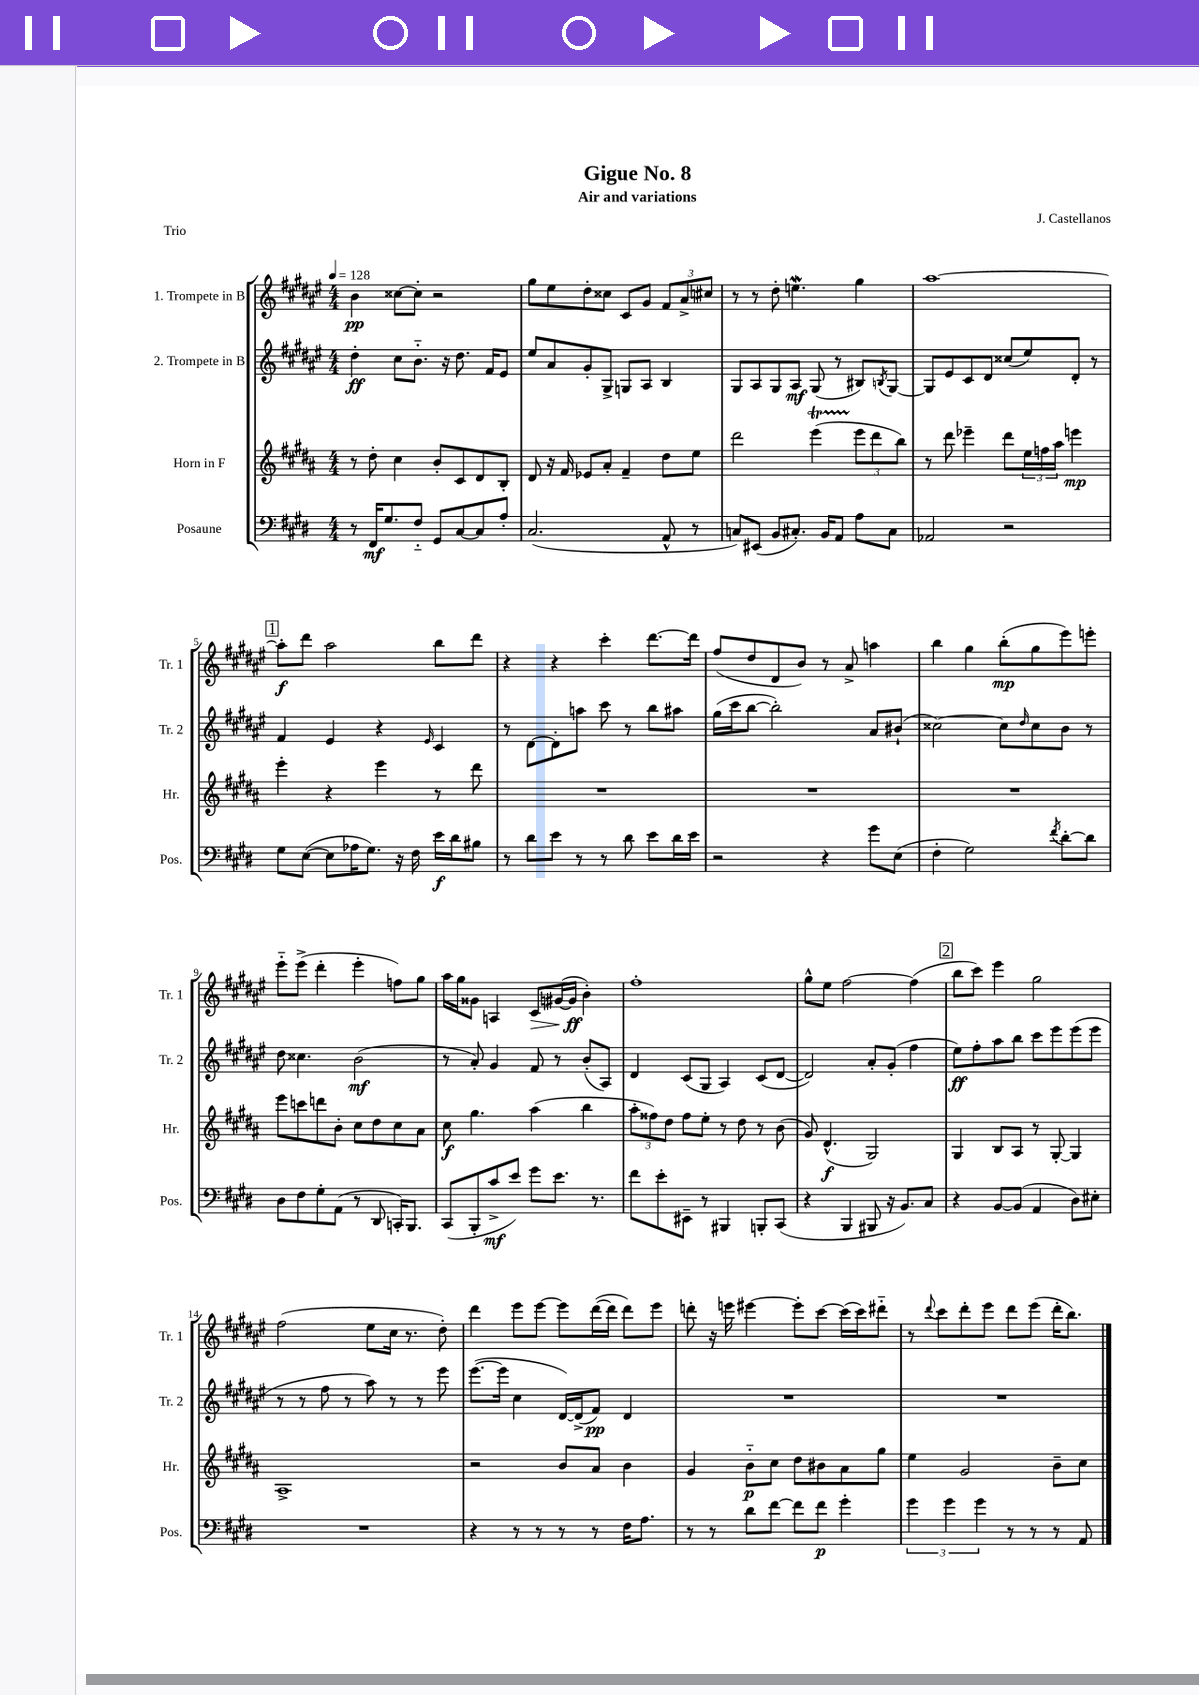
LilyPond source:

\header { title = "Gigue No. 8" composer = "J. Castellanos" subtitle = "Air and variations" piece = "Trio" }
<<
\new StaffGroup <<
\new Staff = "s0" \with { instrumentName = "1. Trompete in B" shortInstrumentName = "Tr. 1" } {
    \clef treble \key fis \major \numericTimeSignature \time 4/4 \tempo 4 = 128
    b'4\pp cisis''8~ cisis''8-. r2 |
    gis''8 eis''8 dis''8-. cisis''8 cis'8 gis'8 \tuplet 3/2 { fis'8 ais'8-> cis''8 } |
    r8 r8 dis''8-. e''4.\mordent gis''4 |
    ais''1~ |
    \mark \markup { \box "1" } ais''8-.\f dis'''8 ais''2 b''8 dis'''8 |
    r4 r4 cis'''4-. dis'''8.~ dis'''16 |
    fis''8( dis''8 dis'8 b'8) r8 ais'8-> a''4 |
    b''4 gis''4 b''8-.\mp( gis''8 eis'''8) e'''8-. |
    eis'''8-_ eis'''8->( dis'''4-. eis'''4-. f''8) gis''8 |
    ais''16 gis''16 gisis'8 a4 cis'8\> gis'16~( gis'16\ff\! b'4-.) |
    fis''1-. |
    gis''8-^ eis''8 fis''2~ fis''4( |
    \mark \markup { \box "2" } b''8 cis'''8) eis'''4 gis''2 |
    fis''2( eis''8 cis''16 r8. dis''8-.) |
    dis'''4 eis'''8 eis'''8~ eis'''8 dis'''16~( dis'''16 dis'''8) eis'''8 |
    d'''8-. r16 e'''16 eis'''4~ eis'''8-. cis'''8~ cis'''16( cis'''16) dis'''8-_ |
    r8 \appoggiatura { dis'''8 } cis'''8 dis'''8-. eis'''8 dis'''8 eis'''8( dis'''16-. b''8.) \bar "|." |
}
\new Staff = "s1" \with { instrumentName = "2. Trompete in B" shortInstrumentName = "Tr. 2" } {
    \clef treble \key fis \major \numericTimeSignature \time 4/4
    dis''4-.\ff cis''8 b'8.-_ r16 dis''8. fis'16 eis'8 |
    eis''8 ais'8 gis'8-. gis8-> g8 ais8 b4 |
    gis8 ais8 gis8 ais8\mf gis8( r8 bis8) \acciaccatura { b8 } gis8~ |
    gis8 eis'8 cis'8 dis'8 cisis''8( eis''8) dis'8-. r8 |
    \mark \markup { \box "1" } fis'4 eis'4 r4 \grace { eis'16 } cis'4 |
    r8 dis'8~ dis'8-. a''8 cis'''8 r8 b''8 ais''8 |
    gis''16( cis'''16 b''8~ b''2-.) ais'8 bis'8-!( |
    cisis''2~) cisis''8 \grace { dis''16 } cisis''8 b'8 r8 |
    dis''8 cisis''4. b'2\mf( |
    r8 ais'8-.) gis'4 fis'8 r8 b'8-.( ais8) |
    dis'4 cis'8( gis8 ais4) cis'8( dis'8~ |
    dis'2) ais'8-. gis'8-.( fis''4 |
    \mark \markup { \box "2" } eis''8\ff) fis''8-. ais''8 b''8 cis'''8 eis'''8 eis'''8( eis'''8 |
    r8 r8 fis''8 r8 ais''8) r8 r8 eis'''8 |
    eis'''8.~( eis'''16 cis''4 dis'16~) dis'16->( fis'8\pp) dis'4 |
    R1 |
    R1 \bar "|." |
}
\new Staff = "s2" \with { instrumentName = "Horn in F" shortInstrumentName = "Hr." } {
    \clef treble \key b \major \numericTimeSignature \time 4/4
    r8 dis''8-. cis''4 b'8-. cis'8 dis'8 b8-. |
    dis'8 r16 fis'16 ees'8 ais'8-. fis'4-- dis''8 e''8 |
    dis'''2 e'''4\startTrillSpan( \tuplet 3/2 { e'''8\stopTrillSpan dis'''8 b''8) } |
    r8 dis'''8 ees'''4-- dis'''8 \tuplet 3/2 { e''16 f''16 ais''16 } e'''4\mp |
    \mark \markup { \box "1" } e'''4-. r4 e'''4 r8 dis'''8 |
    R1 |
    R1 |
    R1 |
    e'''8 c'''8 d'''8 b'8-. cis''8 dis''8 cis''8 ais'8 |
    cis''8\f gis''4. ais''4( b''4 |
    \tuplet 3/2 { ais''8-. fisis''8) dis''8 } fisis''8 e''8-. r8 dis''8 r8 b'8( |
    gis'8) dis'4.-^\f( gis2) |
    \mark \markup { \box "2" } gis4 b8 ais8 r8 gis8~-. gis4 |
    ais1-> |
    r2 b'8 ais'8 b'4 |
    gis'4 b'8-_\p cis''8 dis''8 bis'8 ais'8 gis''8 |
    e''4 gis'2 b'8-- cis''8 \bar "|." |
}
\new Staff = "s3" \with { instrumentName = "Posaune" shortInstrumentName = "Pos." } {
    \clef bass \key e \major \numericTimeSignature \time 4/4
    r8 fis,16\mf gis8. fis8-_ gis,8 cis8~ cis8 a8-. |
    cis2.( a,8-^ r8 |
    c8) eis,8( b,8 cis8.-.) b,16 a,8 a8 cis8 |
    aes,2 r2 |
    \mark \markup { \box "1" } gis8 e8~( e8 aes16 gis8.) r16 fis16 e'16\f dis'16 bis8 |
    r8 dis'8 e'8 r8 r8 dis'8 e'8 dis'16 e'16 |
    r2 r4 gis'8 e8( |
    fis4-. gis2) \acciaccatura { fis'8 } dis'8~-. dis'8 |
    dis8 fis8 gis8-. a,8( r8 dis,8 c,16-.) b,,8. |
    cis,8( b,,8-. cis'8->\mf e'8) gis'8 e'8. r8. |
    fis'8 e'8-. eis,8-- r8 bis,,4 b,,8-. cis,8( |
    r4 b,,4 bis,,8 r16 b,8.) cis8 |
    \mark \markup { \box "2" } r4 b,8~ b,8( a,4 dis8) eis8-. |
    R1 |
    r4 r8 r8 r8 r8 fis16 a8. |
    r8 r8 dis'8 fis'8~ fis'8 fis'8\p gis'4-. |
    \tuplet 3/2 { gis'4 gis'4 gis'4 } r8 r8 r8 a,8 \bar "|." |
}
>>
>>
